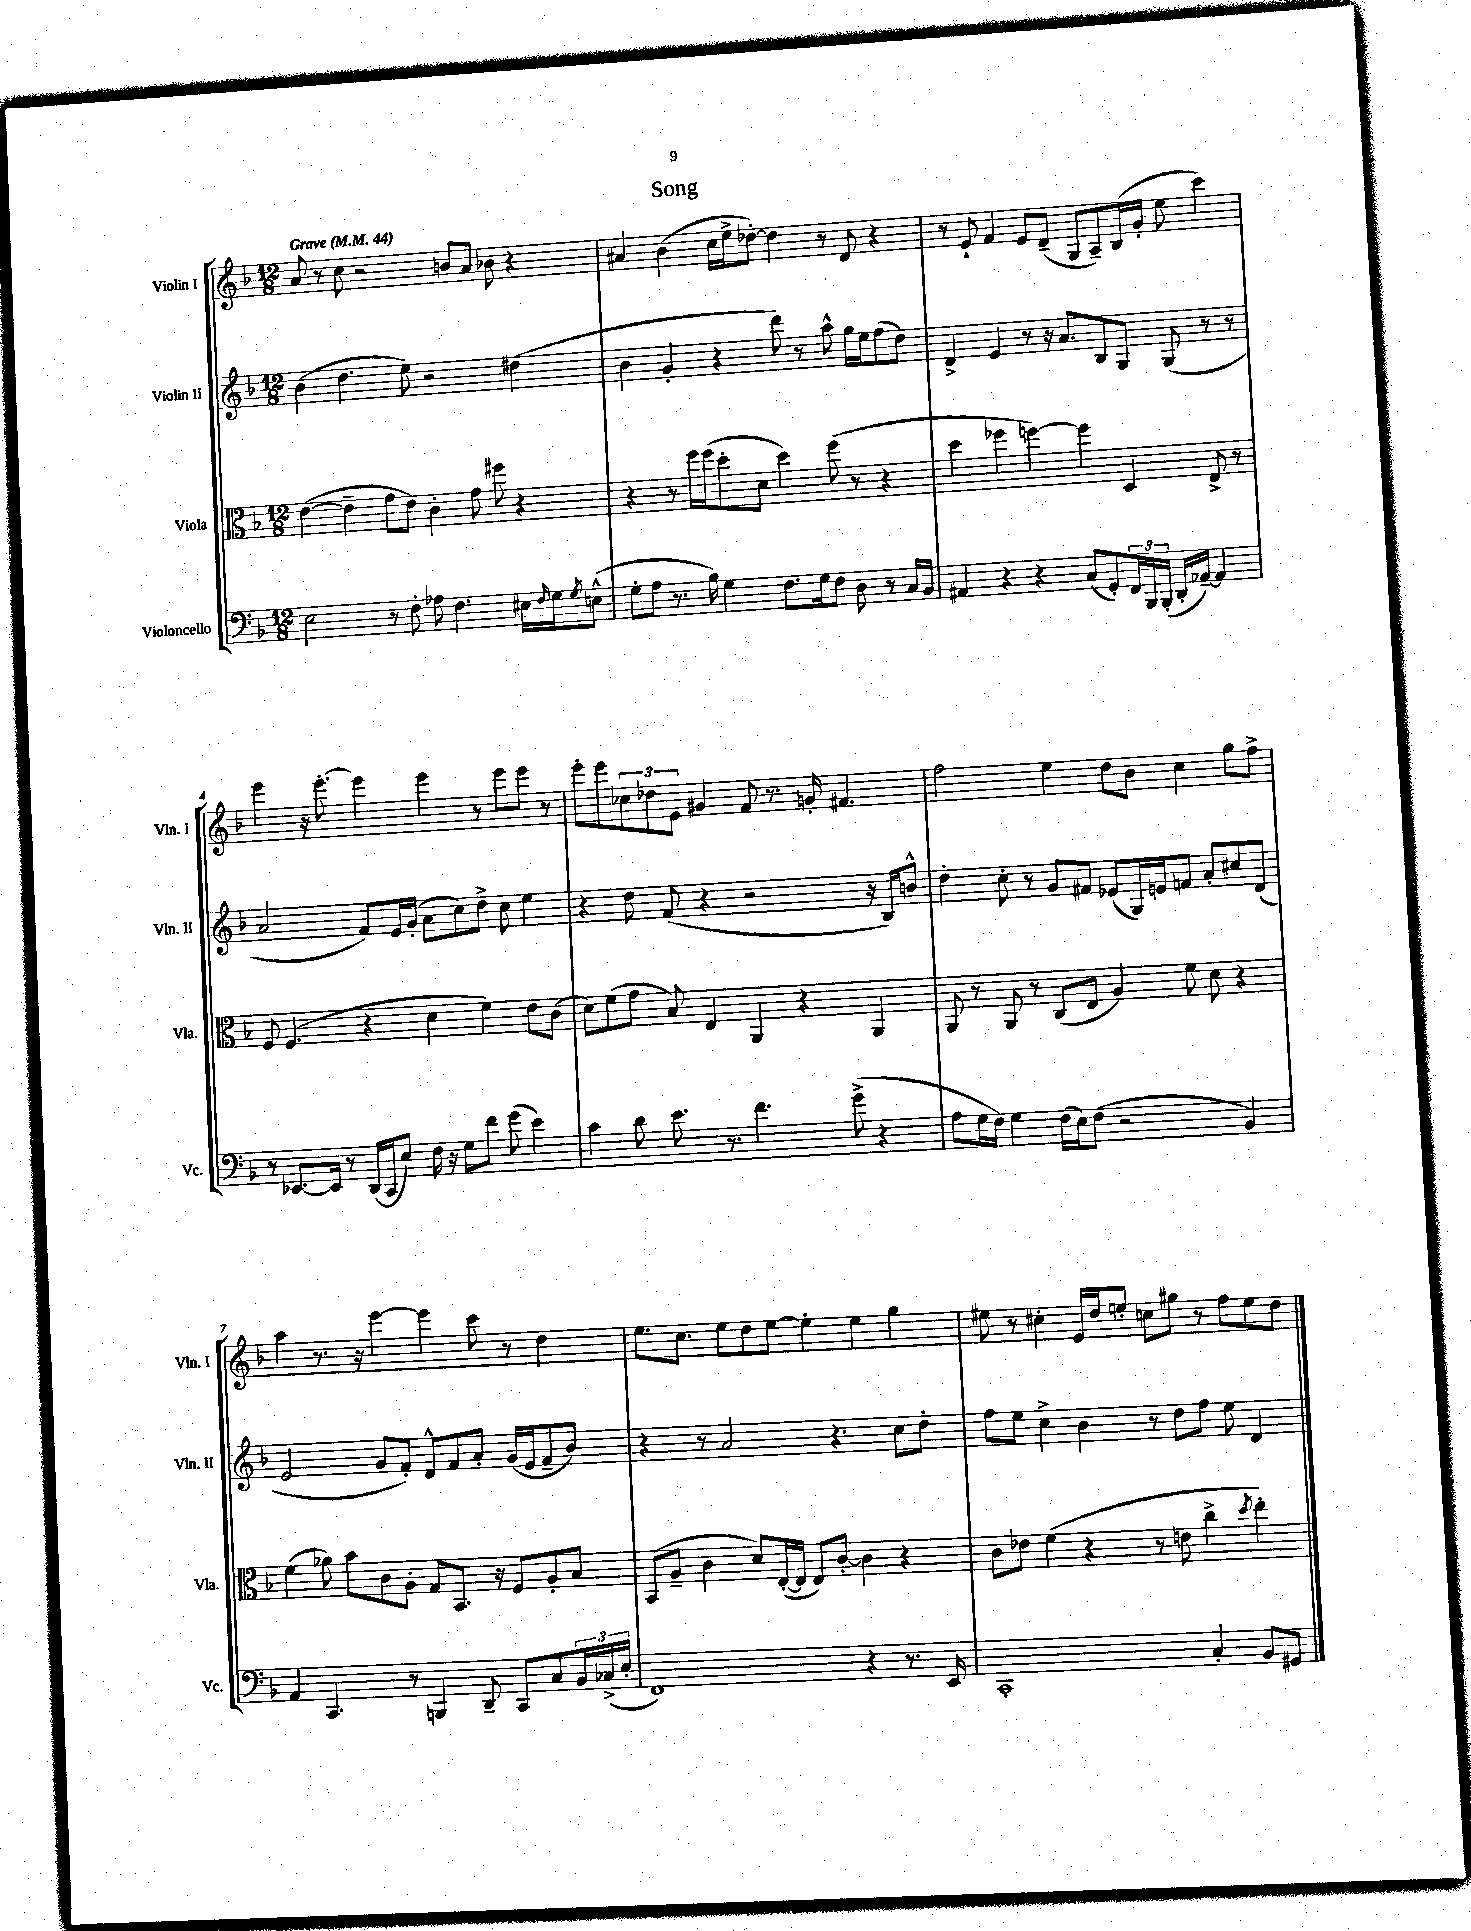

**kern	**kern	**kern	**kern
*part4	*part3	*part2	*part1
*staff4	*staff3	*staff2	*staff1
*I"Violoncello	*I"Viola	*I"Violin II	*I"Violin I
*I'Vc.	*I'Vla.	*I'Vln. II	*I'Vln. I
*clefF4	*clefC3	*clefG2	*clefG2
*k[b-]	*k[b-]	*k[b-]	*k[b-]
*M12/8	*M12/8	*M12/8	*M12/8
*MM44	*MM44	*MM44	*MM44
=1	=1	=1	=1
!	!	!	!LO:TX:a:B:t=Grave
2E\	([4e\	(4b-\	8a/
.	.	.	8r
.	4e~\]	4.dd\	8cc\
.	.	.	2r
8r	8g\L	.	.
8F'\	8e\J)	8ee\)	.
8A-X\	4c'\	2r	.
4.F\	.	.	8bn/L
.	8g\	.	8a/J
.	8ff#X\	.	8b-X\
16E#X\LL	4r	(4dd#X\	4r
16qqF/	.	.	.
16G\J	.	.	.
8qG/	.	.	.
(8En^^\J	.	.	.
=2	=2	=2	=2
8G'\L	4r	4b-\	4a#X/
8A\J	.	.	.
8.r	8r	4g'/	(4b-\
.	16ff\LL	.	.
16B-\)	(16ff\J	.	.
4G\	8dd'\	4r	16cc\LL
.	.	.	16ee^\J
.	8d\J	.	[8dd-X'\J)
8.F\L	4dd\)	8ddd\)	4dd-\]
.	.	8r	.
16G\k	.	.	.
8F\J	(8ff\	8aa^^\	8r
8D\	8r	16gg\LL	8d/
.	.	16ee\J	.
8r	4r	(8ff\	4r
16C/LL	.	8dd\J)	.
16BB-/JJ	.	.	.
=3	=3	=3	=3
4AA#X/	4dd\	4d^/	8r
.	.	.	8e`/
4r	4ff-X\	4e/	4f/
4r	[4ffn\)	8r	8e/L
.	.	16r	(8d~/J
.	.	8.a/L	.
(8C/L	4ff\]	.	8G/L
8GG'/)	.	8B-/	8A~/)
24FF/L	4D/	8G/J	(16B-/L
24BBB-/	.	.	.
.	.	.	16g'/JJ
(24BBB-'/JJ	.	.	.
16DD'/LL	.	(8G/	8ee\
[16AA-X~/JJ)	.	.	.
4AA-/]	8E^/	8r	4ccc\)
.	8r	8r	.
!!LO:LB:g=z
=4	=4	=4	=4
8r	8F/	2a/	4eee\
[8.EE-X/L	(4.F/	.	.
.	.	.	16r
16EE-/Jk]	.	.	[8.eee'\
8r	.	.	.
(16DD/LL	4r	8f/L)	4eee\]
16CC/J	.	.	.
8E/J)	.	16e/L	.
.	.	(16g'/JJ	.
16F\	4d\	8a\L	4eee\
16r	.	.	.
8G\L	.	8cc\)	.
8f\J	4f\)	8dd^\J	8r
(8g\	.	8cc\	8eee\L
4e\)	8e\L	4ee\	8eee\J
.	(8c\J	.	8r
=5	=5	=5	=5
4c\	8d\L)	4r	8eee'\L
.	(8f\	.	8eee\
8d\	8g\J	8dd\	12cc-X\
.	.	.	12dd-X\
8.e\	8B-/)	(8f/	.
.	.	.	12e\J
.	4E/	4r	4g#X/
8.r	.	.	.
4.f\	4AA/	2r	8f/
.	.	.	8.r
.	4r	.	.
.	.	.	16gn'/
(8g^\	.	.	4.f#X/
4r	4AA/	16r	.
.	.	16B-/KL)	.
.	.	8bn^^/J	.
=6	=6	=6	=6
8A\L	8AA/	4dd'\	2ff\
16G\L	8r	.	.
16F\JJ)	.	.	.
4G\	8AA/	8cc'\	.
.	8r	8r	.
(16F\LL	(8C/L	8g/L	4ee\
16E\J)	.	.	.
(8F\J	8E/J	8f#X/J	.
2r	4A/)	(8e-X/L	8dd\L
.	.	16G/L)	8b-\J
.	.	16en/J	.
.	8f\	8fn/J	4cc\
.	8d\	8a'/L	.
4BB-/)	4r	8cc#X/	8gg\L
.	.	(8d/J	8ff^\J
!!LO:LB:g=z
=7	=7	=7	=7
4AA/	(4f\	2e/	4aa\
4.CC/	8a-X\)	.	8.r
.	8b-\L	.	.
.	.	.	16r
.	8c\	8g/L	[4eee\
8r	8A'\J	8f'/J)	.
4BBBn/	8G/L	8d^^/L	4eee\]
.	8.BB-/J	8f/	.
8DD~/	.	8a'/J	8ccc\
.	16r	.	.
8CC/L	8F/L	(16g/LL	8r
.	.	16e/J	.
8C/	8A'/	8f~/	4dd\
24BB-/L	8B-/J	8b-/J)	.
(24C-X^/	.	.	.
24E'/JJ	.	.	.
=8	=8	=8	=8
1FF)	(8BB-/L	4r	8.ee\L
.	8A~/J	.	.
.	.	.	8.cc\J
.	4c\	8r	.
.	.	2a/	8ee\L
.	8d/L)	.	8dd\
.	([16E'/L	.	[8ee\J
.	16E/JJ]	.	.
.	8E/L)	.	4ee'\]
.	[8c'/J	4.r	.
4r	4c\]	.	4ee\
8.r	4r	8cc\L	4gg\
.	.	8dd'\J	.
16EE/	.	.	.
=9	=9	=9	=9
1CC'	8c\L	8ff\L	8ee#X\
.	8e-X\J	8ee\J	8r
.	(4f\	4cc^\	4cc#X'\
.	4r	4b-\	16e/LL
.	.	.	16dd/J
.	.	.	8een'/J
.	8r	8r	8ccn\L
.	8en\	8dd\L	8gg#X\J
4C'/	4cc^\	8ff\J	8r
.	.	8ee\	8ff\L
.	8qdd/	.	.
8BB-/L	4ee'\)	4d/	8ee\
8GG#X/J	.	.	8dd\J
==	==	==	==
*-	*-	*-	*-
